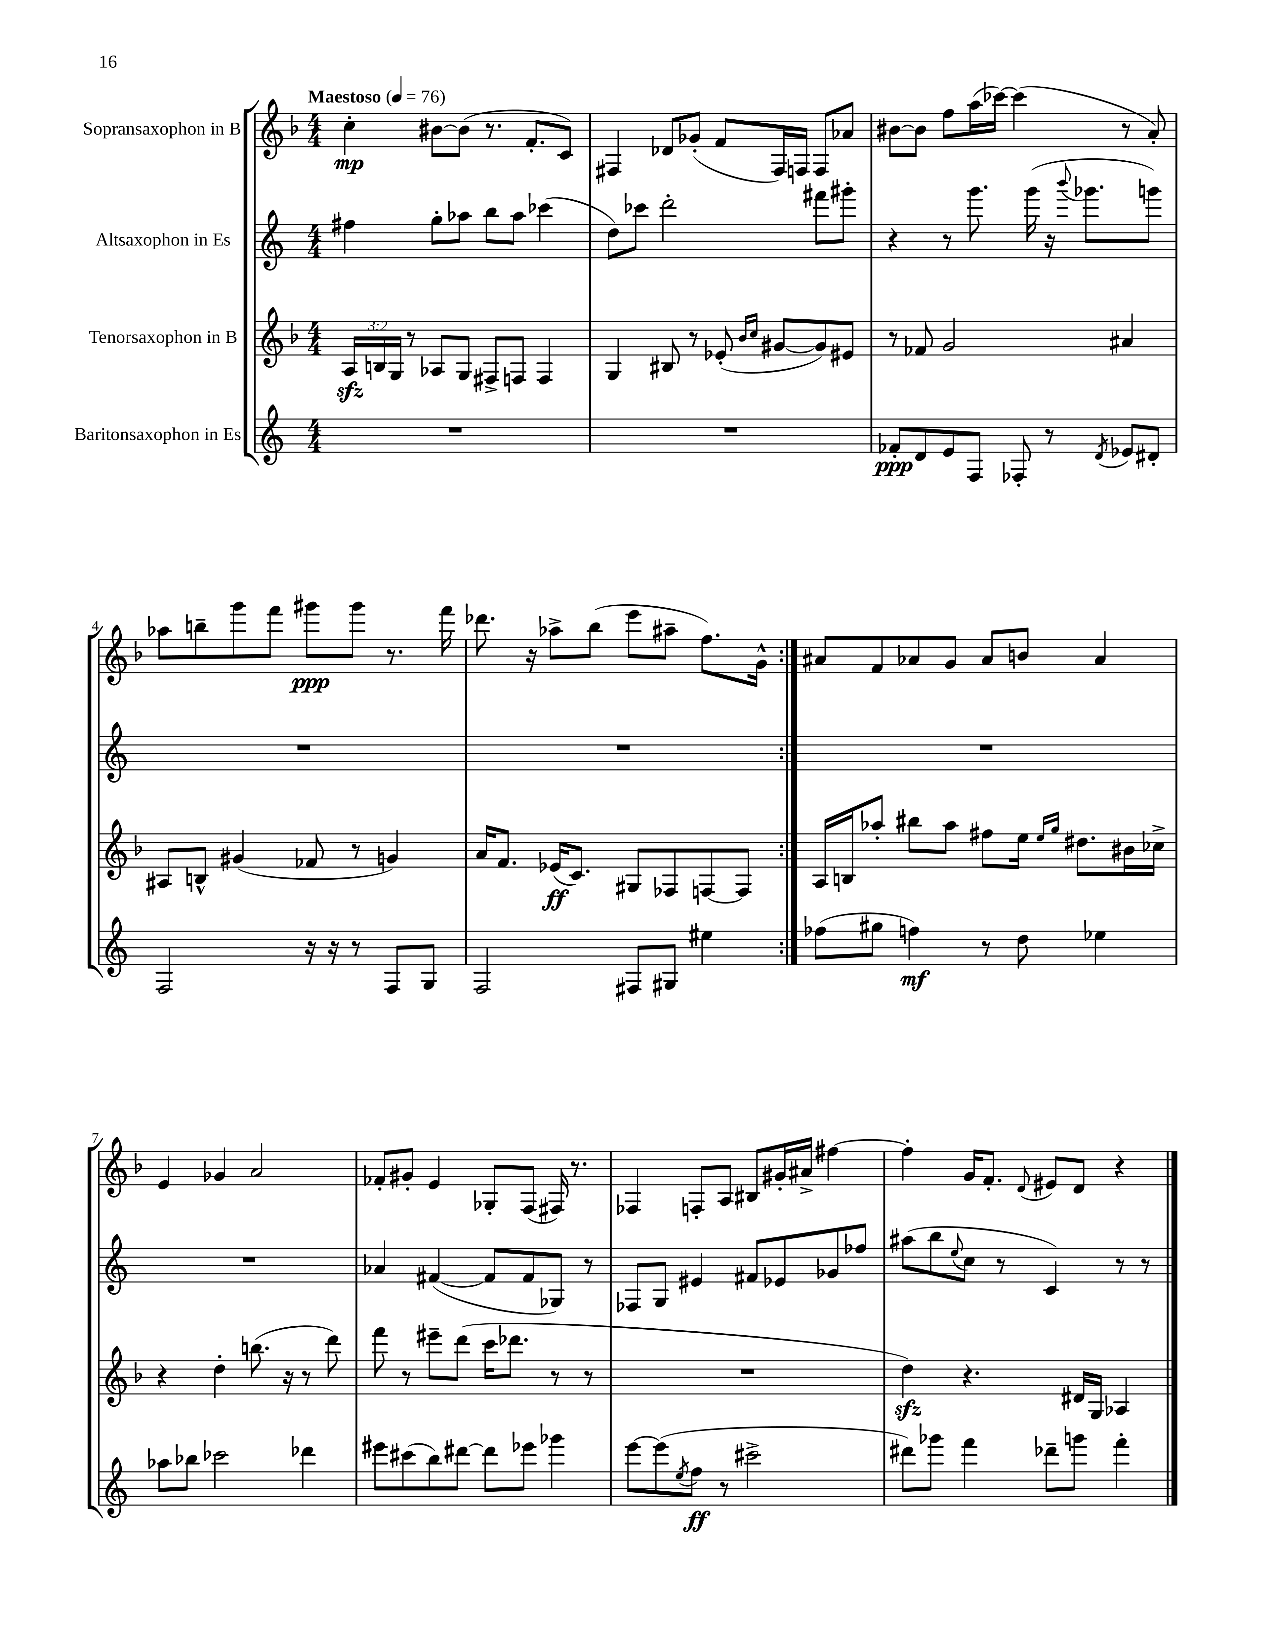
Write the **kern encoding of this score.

**kern	**kern	**kern	**kern
*staff4	*staff3	*staff2	*staff1
*clefG2	*clefG2	*clefG2	*clefG2
*k[]	*k[b-]	*k[]	*k[b-]
*M4/4	*M4/4	*M4/4	*M4/4
*MM76	*MM76	*MM76	*MM76
1r	24A	4ff#	4cc'
.	24B	.	.
.	24G	.	.
.	8r	.	.
.	8A-	8gg'	[8b#
.	8G	8aa-	(8b#]
.	8F#^	8bb	8.r
.	8F	8aa-	.
.	.	.	8.f'
.	4F	(4ccc-	.
.	.	.	8c)
=	=	=	=
1r	4G	8dd)	4F#
.	.	8ccc-	.
.	8B#	2ddd'	8d-
.	8r	.	(8g-'
.	(8e-'	.	8f
.	16qqb-	.	.
.	16qqcc	.	.
.	[8g#	.	16F#)
.	.	.	16F
.	8g#])	8fff#	8F
.	8e#	8ggg#'	8a-
=	=	=	=
8f-'	8r	4r	[8b#
8d	8f-	.	8b#]
8e	2g	8r	8ff
8F	.	8.ggg	(16aa
.	.	.	[16ccc-)
8F-'	.	.	(4ccc-]
.	.	(16ggg	.
8r	.	16r	.
.	.	8qqbbb	.
.	.	8.ggg-	.
8qd	.	.	.
8e-	4a#	.	8r
8d#'	.	8ggg)	8a')
=	=	=	=
2F	8A#	1r	8aa-
.	8B^^	.	8bb~
.	(4g#	.	8ggg
.	.	.	8fff
16r	8f-	.	8ggg#
16r	.	.	.
8r	8r	.	8ggg#
8F	4g)	.	8.r
8G	.	.	.
.	.	.	16fff
=	=	=	=
2F	16a	1r	8.ddd-
.	8.f	.	.
.	.	.	16r
.	(16e-	.	8aa-^
.	8.c)	.	.
.	.	.	(8bb-
8F#	8G#	.	8eee
8G#	8F-	.	8aa#~
4ee#	[8F	.	8.ff)
.	8F]	.	.
.	.	.	16g^^
=:|!	=:|!	=:|!	=:|!
(8ff-	16A	1r	8a#
.	16B	.	.
8gg#	8aa-'	.	8f
4ff)	8bb#	.	8a-
.	8aa-	.	8g
8r	8ff#	.	8a-
8dd	16ee	.	8b
.	16qqee	.	.
.	16qqgg	.	.
.	8.dd#	.	.
4ee-	.	.	4a-
.	16b#	.	.
.	16cc-^	.	.
=	=	=	=
8aa-	4r	1r	4e
8bb-	.	.	.
2ccc-	4dd'	.	4g-
.	(8.bb	.	2a
.	16r	.	.
4ddd-	8r	.	.
.	8ddd)	.	.
=	=	=	=
8eee#	8fff	4a-	8f-'
(8ccc#	8r	.	8g#'
8bb)	8eee#~	([4f#	4e
[8ddd#	(8ddd	.	.
8ddd#]	16ccc	8f#]	8G-'
.	8.ddd-	.	.
8eee-	.	8f#	(8F
4ggg-	8r	8G-)	16F#)
.	.	.	8.r
.	8r	8r	.
=	=	=	=
[8eee	1r	8F-	4F-
(8eee]	.	8G	.
8qee	.	.	.
8ff	.	4e#	8F'
8r	.	.	8A
2ccc#^	.	8f#	8B#
.	.	8e-	16g#'
.	.	.	16a#^
.	.	8g-	[4ff#
.	.	8ff-	.
=	=	=	=
8ddd#)	4dd)	(8aa#	4ff#']
8ggg-	.	8bb	.
.	.	8qqee	.
4fff	4.r	8cc	16g
.	.	.	8.f'
.	.	8r	.
.	.	.	8qqd
8ddd-~	.	4c)	8e#
8ggg	16d#	.	8d
.	16G	.	.
4fff'	4A-	8r	4r
.	.	8r	.
==	==	==	==
*-	*-	*-	*-
